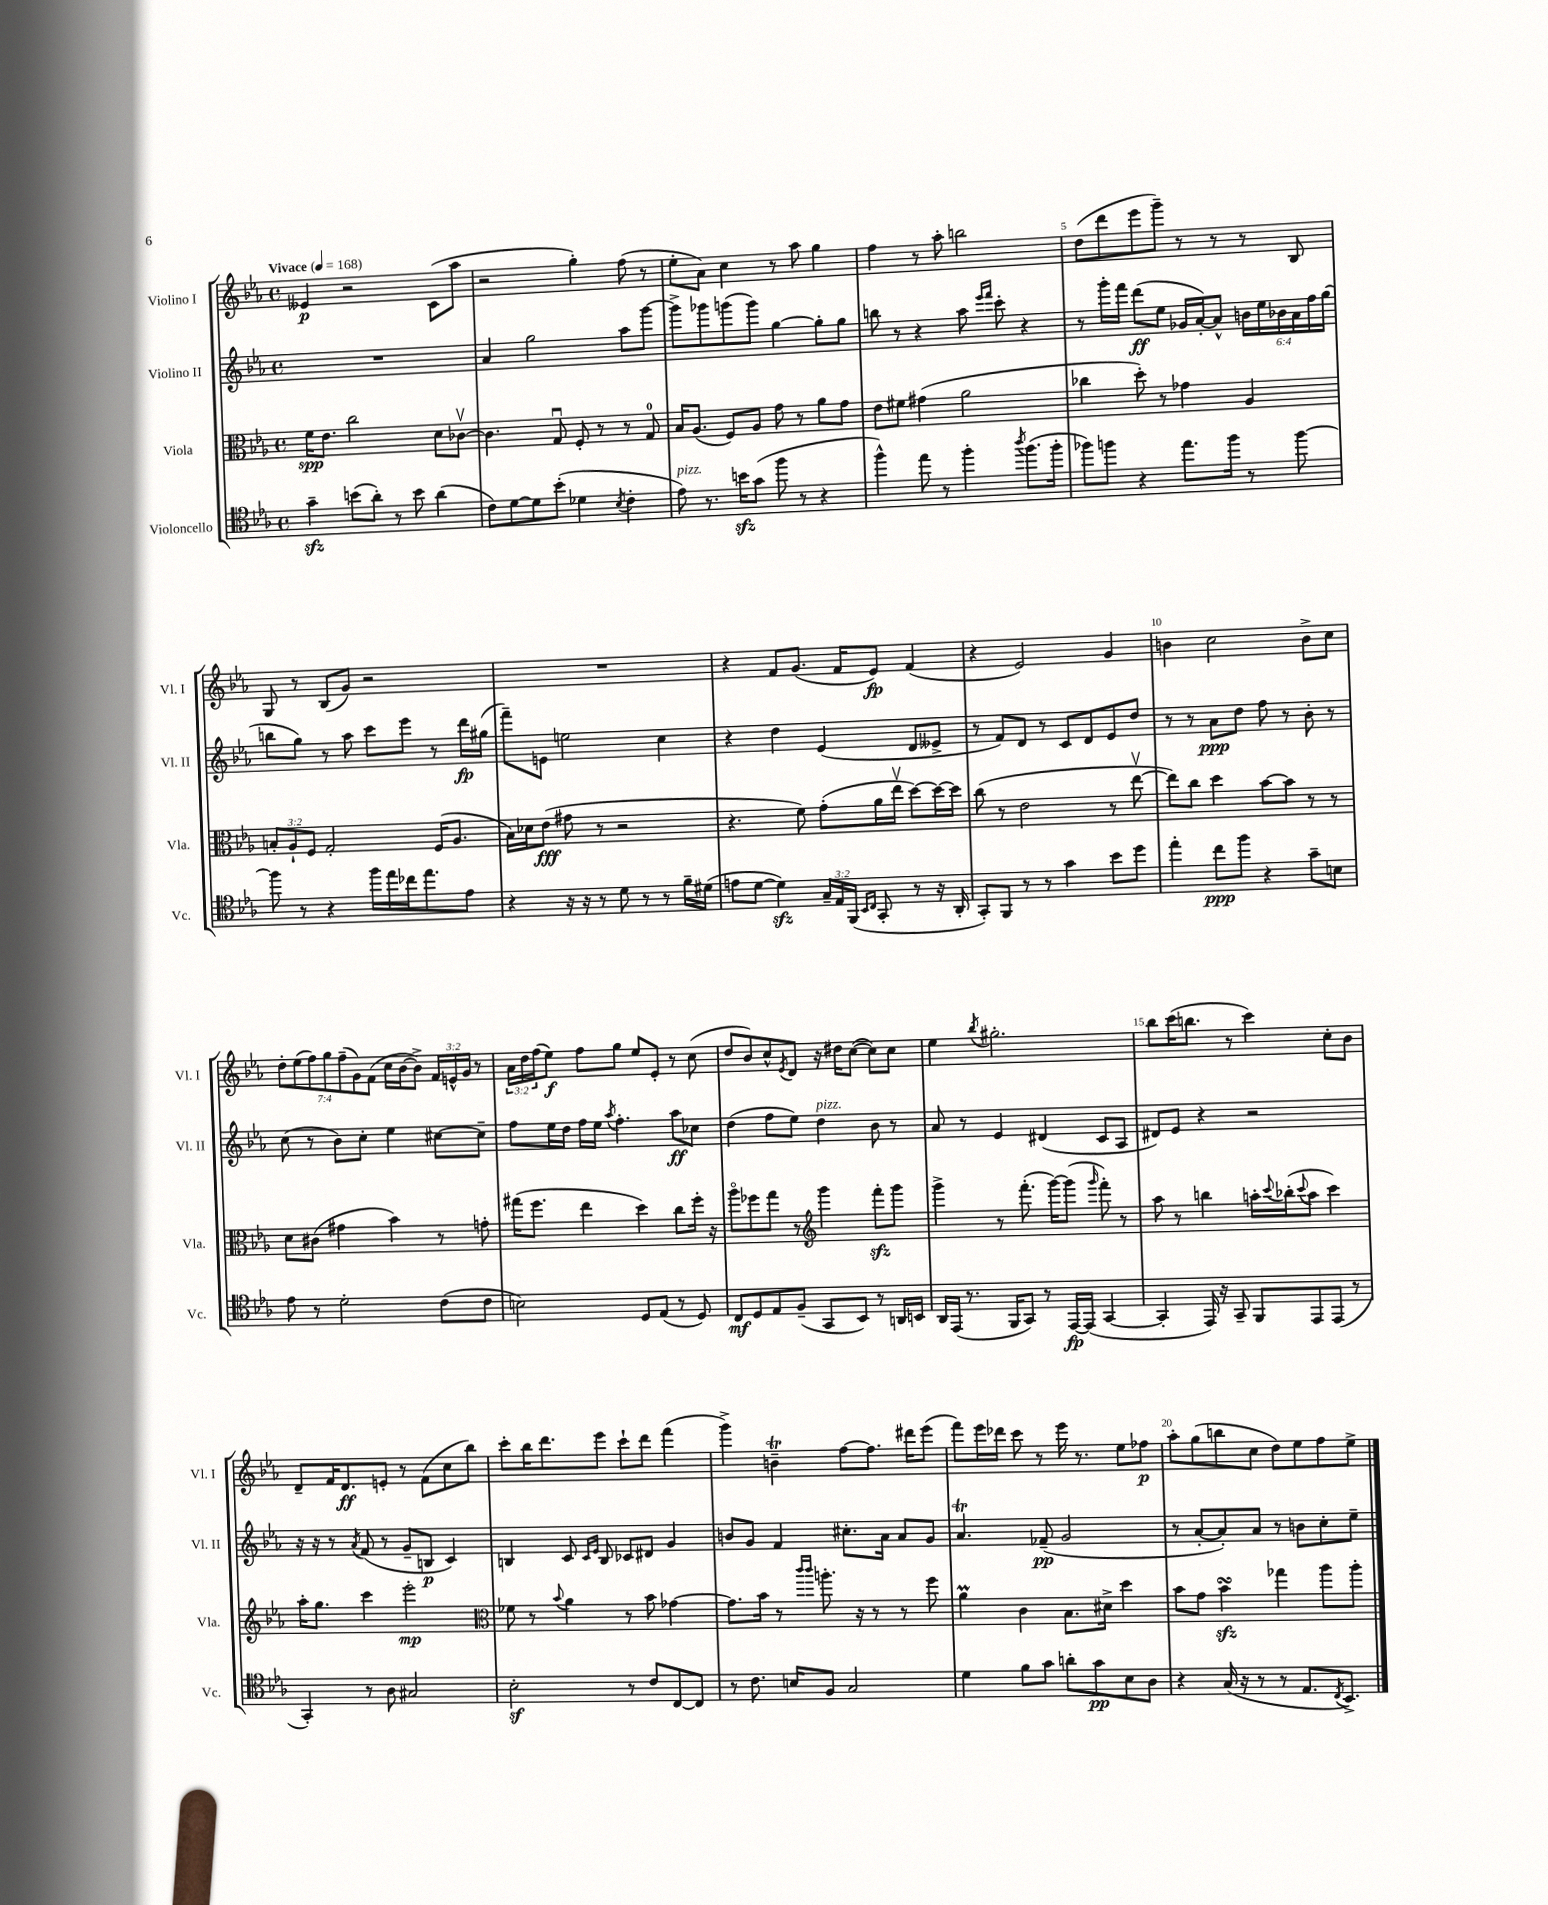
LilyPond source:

<<
\new StaffGroup <<
\new Staff = "s0" \with { instrumentName = "Violino I" shortInstrumentName = "Vl. I" } {
    \clef treble \key ees \major \defaultTimeSignature \time 4/4 \override Staff.TupletNumber.text = #tuplet-number::calc-fraction-text \tempo "Vivace" 4 = 168
    eeses'4\p r2 c'8( aes''8 |
    r2 g''4-.) f''8( r8 |
    ees''8-. aes'8) c''4 r8 aes''8 g''4 |
    f''4 r8 aes''8-. b''2 |
    d''8( d'''8 ees'''8 g'''8--) r8 r8 r8 bes8 |
    g8 r8 bes8( g'8) r2 |
    R1 |
    r4 f'8 g'8.( f'16 ees'8\fp) f'4( |
    r4 ees'2) g'4 |
    b'4 c''2 b'8-> c''8 |
    \tuplet 7/4 { d''8-. ees''8( f''8) g''8 f''8--( g'8) f'8( } c''16 bes'16~ bes'8->) \tuplet 3/2 { f'16 e'16-^ g'16 } r8 |
    \tuplet 3/2 { aes'16 d''16 f''16( } ees''8\f) f''8 g''8 ees''8 ees'8-. r8 c''8( |
    d''8 bes'8) c''8-^ \acciaccatura { ees'8 } d'8 r16 dis''16 c''8~( c''8) c''8 |
    ees''4 \acciaccatura { bes''8 } gis''2.-. |
    bes''8 c'''16( b''8. r8 c'''4) c''8-. bes'8 |
    d'8-- f'16 d'8.\ff e'8-. r8 f'8( c''8 bes''8) |
    c'''8-. bes''16 d'''8. ees'''8 c'''8-! d'''8 f'''4( |
    g'''4->) b'4--\trill f''8~ f''8. dis'''16 ees'''8( |
    f'''8) ees'''16 des'''16 c'''8 r8 ees'''16 r8. ees''8 fes''8\p |
    aes''8-. g''8( b''8 c''8 d''8) ees''8 f''8 ees''8-> \bar "|." |
}
\new Staff = "s1" \with { instrumentName = "Violino II" shortInstrumentName = "Vl. II" } {
    \clef treble \key ees \major \defaultTimeSignature \time 4/4 \override Staff.TupletNumber.text = #tuplet-number::calc-fraction-text
    R1 |
    aes'4 g''2 aes''8 g'''8~ |
    g'''8-> ges'''8 g'''8( g'''8) g''4~ g''8-. g''8 |
    b''8 r8 r4 aes''8 \grace { ees'''16 f'''16 } c'''8-. r4 |
    r8 g'''16-. f'''16 d'''8\ff( ees''8 ges'16 aes'16~-.) aes'8-^ \tuplet 6/4 { b'16 ees''16 bes'16 aes'16 f''16 g''16( } |
    b''8 g''8) r8 aes''8 c'''8 ees'''8 r8 d'''16\fp gis''16( |
    f'''8--) e'8 e''2 c''4 |
    r4 d''4 ees'4( d'8 eeses'8-> |
    r8 f'8) d'8 r8 c'8 d'8 ees'8 d''8 |
    r8 r8 aes'8\ppp d''8 f''8 r8 bes'8-. r8 |
    c''8( r8 bes'8) c''8-. ees''4 cis''8~ cis''8-- |
    f''8 ees''16 d''16 f''16 ees''16 \acciaccatura { aes''8 } f''4.-. aes''8\ff ces''8 |
    d''4( f''8 ees''8) d''4^\markup { \italic "pizz." } bes'8 r8 |
    aes'8 r8 ees'4 dis'4( c'8 aes8 |
    dis'8) ees'8 r4 r2 |
    r16 r16 r8 \acciaccatura { aes'8 } f'8( r8 g'8-- b8\p c'4) |
    b4 c'8 \grace { c'16 ees'16 } b8 ces'8 dis'8 g'4 |
    b'8 g'8 f'4 cis''8.-. aes'16 aes'8 g'8 |
    aes'4.\trill fes'8--\pp( g'2 |
    r8 aes'8~-. aes'8-.) aes'8 r8 b'8 c''8-. ees''8-- \bar "|." |
}
\new Staff = "s2" \with { instrumentName = "Viola" shortInstrumentName = "Vla." } {
    \clef alto \key ees \major \defaultTimeSignature \time 4/4 \override Staff.TupletNumber.text = #tuplet-number::calc-fraction-text
    f'16\spp ees'8. c''2 d'8 ces'8~\upbow |
    ces'4. g8\downbow f8-. r8 r8 g8-0 |
    bes16 aes8.( f8) aes8 g'8 r8 aes'8 g'8 |
    ees'8 fis'8 gis'4( aes'2 |
    ces''4 d''8-.) r8 ges'4 aes4 |
    \tuplet 3/2 { b8-. aes8-! f8 } g2-. f16( aes8. |
    bes16) des'16 ees'8\fff( gis'8 r8 r2 |
    r4. f'8) g'8-.( aes'16 ees''16\upbow d''8~) d''16~ d''16 |
    c''8( r8 ees'2 r8 ees''8~\upbow |
    ees''8) c''8 d''4 bes'8~ bes'8 r8 r8 |
    d'8 cis'8( gis'4 bes'4) r8 g'8-. |
    gis''16( f''8. ees''4 d''4) c''8 f''16-. r16 |
    aes''8\flageolet fes''8 g''8 r8 \clef treble g'''4 f'''8-.\sfz g'''8 |
    g'''4-> r8 f'''8.-.( g'''16~) g'''8( \grace { g'''16 } f'''8-.) r8 |
    aes''8 r8 b''4 a''16-. \appoggiatura { c'''8 } bes''16-.( \appoggiatura { c'''8 } a''8 c'''4) |
    aes''16-. g''8. c'''4 ees'''2-.\mp |
    \clef alto fes'8 r8 \appoggiatura { bes'8 } aes'4 r8 bes'8 ges'4~ |
    ges'8. bes'16 r8 \grace { c'''16 c'''16 } a''8.-. r16 r8 r8 f''8 |
    aes'4\prall c'4 bes8. dis'16-> d''4 |
    bes'8 g'8 bes'4\turn\sfz ges''4 aes''8 aes''8-. \bar "|." |
}
\new Staff = "s3" \with { instrumentName = "Violoncello" shortInstrumentName = "Vc." } {
    \clef tenor \key ees \major \defaultTimeSignature \time 4/4 \override Staff.TupletNumber.text = #tuplet-number::calc-fraction-text
    g'4--\sfz b'8( aes'8-.) r8 b'8 aes'4( |
    c'8) d'8~ d'8 bes'8-.( des'4 \acciaccatura { bes8 } c'4-. |
    ees'8^\markup { \italic "pizz." }) r8. b'16\sfz g'8( f''8 r8 r4 |
    f''4-^) ees''8 r8 f''4-. \acciaccatura { aes''8 } f''8.( f''16-. |
    fes''8) f''8 r4 ees''8. f''16 r8 f''8~ |
    f''8 r8 r4 f''16 ees''16 ces''16 ees''8. ees'8 |
    r4 r16 r16 r8 d'8 r8 r8 f'16-- dis'16( |
    e'8 d'8~ d'4\sfz) \tuplet 3/2 { g16-- ees16 f,16( } \grace { bes,16 c16 } g,8-. r8 r16 aes,16-. |
    g,8-.) f,8 r8 r8 g'4 bes'8 d''8 |
    ees''4-. c''8\ppp f''8 r4 g'8-- b8 |
    ees'8 r8 d'2-. c'8( c'8 |
    b2) d8 ees8( r8 d8) |
    c8\mf d8 ees8 f8--( g,8 bes,8) r8 a,16 b,16 |
    aes,16 ees,16( r8. f,16 g,8) r8 ees,16~\fp ees,16( g,4~ |
    g,4-. ees,16) r16 g,8-- f,8 ees,8 ees,8( r8 |
    g,4-.) r8 aes8 gis2 |
    bes2-.\sf r8 c'8 c8~ c8 |
    r8 c'8. b16 f8 g2 |
    d'4 f'8 g'8 a'8-. g'8\pp bes8 aes8 |
    r4 g16( r16 r8 r8 ees8. \acciaccatura { c8 } bes,8.->) \bar "|." |
}
>>
>>
\layout { \context { \Score \override BarNumber.break-visibility = ##(#f #t #t) barNumberVisibility = #(every-nth-bar-number-visible 5) } }
